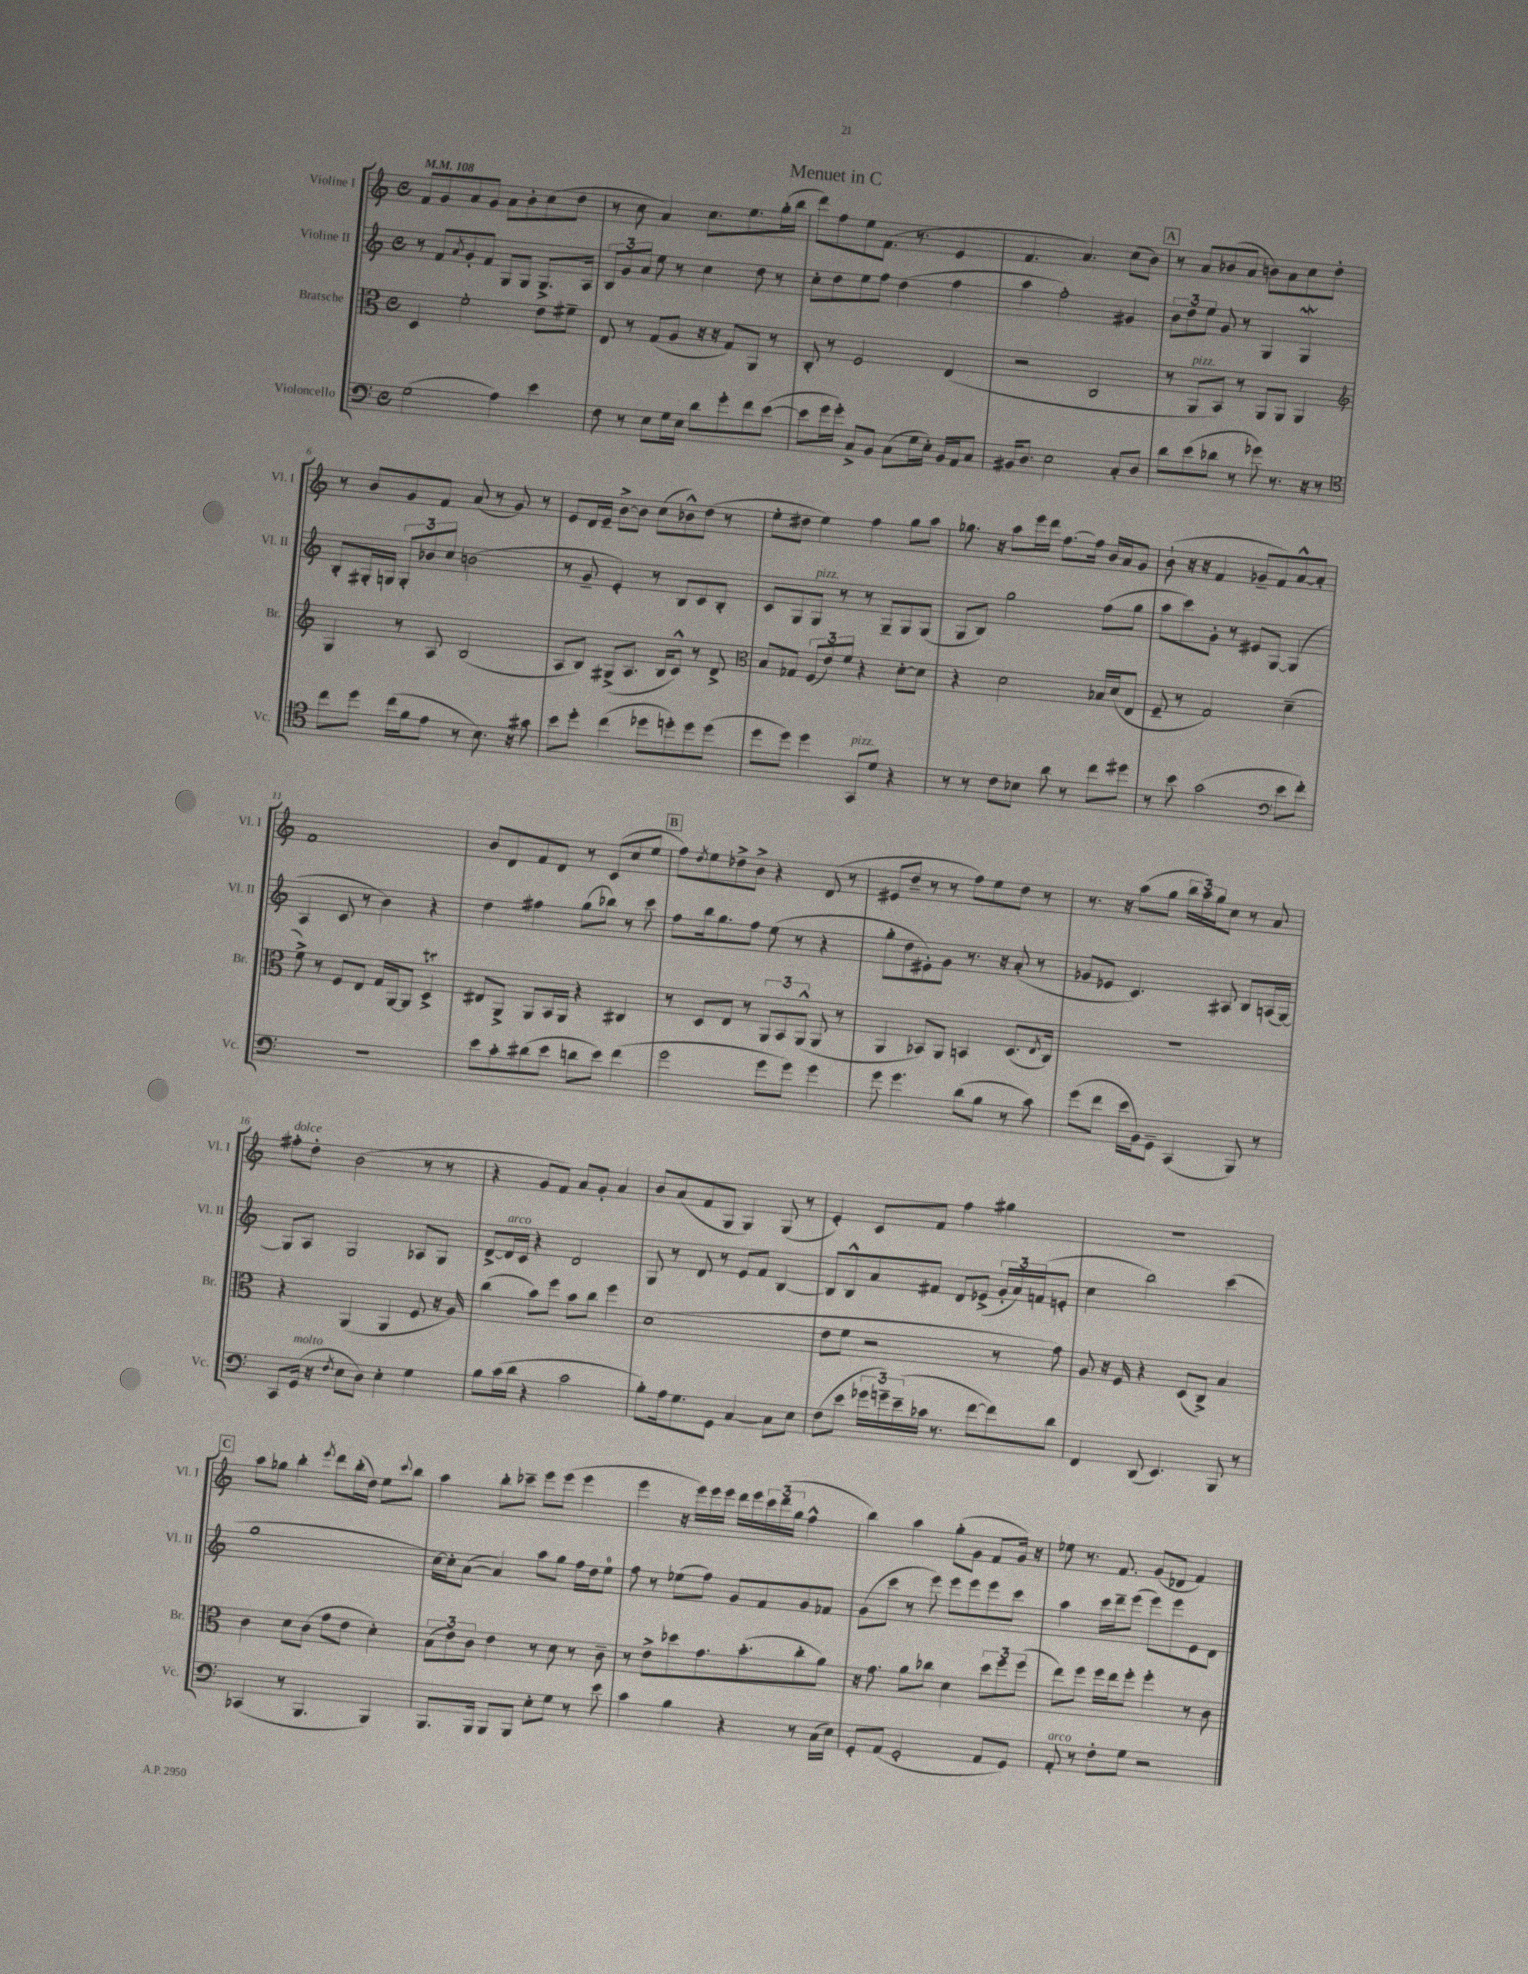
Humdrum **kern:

**kern	**kern	**kern	**kern
*staff4	*staff3	*staff2	*staff1
*clefF4	*clefC3	*clefG2	*clefG2
*k[]	*k[]	*k[]	*k[]
*M4/4	*M4/4	*M4/4	*M4/4
*met(c)	*met(c)	*met(c)	*met(c)
*MM108	*MM108	*MM108	*MM108
(2G\	4D/	8r	8f/L
.	.	8f/L	8g/
.	.	8qa/	.
.	2f'\	8g'/	8a/
.	.	8f/J	8g/J
4A\)	.	8G/L	8a\L
.	.	8G/J	8b'\
4e\	8e\L	8.G^/L	(8cc\
.	8f#~\J	.	8dd\J
.	.	16A/Jk	.
=	=	=	=
8F\	8E/	12B/L	8r
.	.	12g/	.
8r	8r	.	8cc\
.	.	12a/J	.
8E\L	(8G/L	8ee\	4a/)
16G\L	8A/J	8r	.
16E\JJ	.	.	.
8d\L	16r	4cc\	8.cc\L
.	16r	.	.
8g'\	8G/L)	.	.
.	.	.	8.ee\
8f\	8AA/J	8dd\	.
([8e\J	8r	8r	(16gg'\L
.	.	.	16bb\JJ
=	=	=	=
8e\]L	8C'/	8cc'\L	8ddd\L)
16g\L	8r	8dd\	8ff\
16g'\JJ)	.	.	.
8C^/L	2F/	8ee\	8ee\
8BB/J	.	8ff\J	(8.f\J
(8C\L	.	(4dd\	.
.	.	.	8.r
16G\L	.	.	.
16E'\JJ)	.	.	.
16BB/LL	(4E/	4ff\	4e/
16AA/J	.	.	.
8C/J	.	.	.
=	=	=	=
16BB#/LK	2r	4aa\	4.f/
8.D/J	.	.	.
2E\	.	2ff'\)	.
.	.	.	4.a/)
.	2C/	.	.
8C'/L	.	4g#/	(8cc\L
8D/J	.	.	8b\J)
=	=	=	=
8d\L	8r	12b\L	8r
.	.	12dd\	.
(8e\	8AA/L	.	8a/L
.	.	12ee\J	.
8d-\J	8BB/J)	8g/	(8b-/
8r	8r	8r	8a/J
8g-\)	8AA/L	4G/	8b\L)
8.r	8AA/J	.	8a\
.	4AA/	4G/	8cc\
16r	.	.	.
8r	.	.	8dd'\J
=	=	=	=
*clefC4	*clefG2	*	*
8cc\L	4G/	8B'/L	8r
8dd\J	.	16G#'/L	8b/L
.	.	16G/JJ	.
(16cc\LL	8r	12G'/L	8g/
16f\J	.	.	.
.	.	12b-/	.
8e\J	8A/	.	8f/J
.	.	12cc/J	.
8r	(2B/	(2b\	(8a/
8.B\)	.	.	8r
.	.	.	8g/)
16r	.	.	.
8g#\	.	.	8r
=	=	=	=
8b\L	8A/L	8r	8e/L
8dd'\J	8B/J)	8g~/	16d/L
.	.	.	16e~/JJ
(4cc\	(8G#^/L	4e'/)	[8b^\L
.	8.A/J	.	8b\]J
8dd-\L	.	8r	(8cc\L
.	16B/LK	.	.
8dd'\)	8c^^/J)	8B/L	8b-^^\)
8dd\	8r	8c/	(8dd\J
(8dd\J	8d^/	8B'/J	8r
=	=	=	=
*	*clefC3	*	*
8dd\L	8B/L	8c/L	8ee'\L
8dd\J)	8G-/J	8G/	8dd#\J
4dd\	(12F/L	8G/J	4ee\)
.	12e/)	.	.
.	.	8r	.
.	12f/J	.	.
8GG/L	4r	8r	4ff\
8d/J	.	8G~/L	.
4r	[8d'\L	8G/	8gg\L
.	8d\]J	(8G/J	8aa\J
=	=	=	=
8r	4r	8G/L	8.gg-\
8r	.	8B/J)	.
.	.	.	16r
8c\L	2d\	2gg\	8aa\L
8B-\J	.	.	16eee\L
.	.	.	16ddd\JJ
8a\	.	.	[8.ff\L
8r	.	.	.
.	.	.	16ff\]Jk
8cc\L	16B-/LL	(8ff\L	16b/LL
.	(16d/J	.	16a/J
8dd#\J	8E/J	8gg\J	8g/J
=	=	=	=
8r	8F~/	8aa\L	(8b`\
8b\	8r	8ccc\)	16r
.	.	.	16r
(2g\	2G/)	8g'\J	4f/
.	.	8r	.
.	.	8e#/L	8g-~/L
.	.	[8G/J	8f/)
*clefF4	*	*	*
8e\L	(4d~\	(4G/]	[8a^^/
8f'\J)	.	.	8a'/]J
=	=	=	=
1r	8f^\)	4A/	1f
.	8r	.	.
.	8F/L	8c/	.
.	8E/J	8r	.
.	16G/LL	4b\)	.
.	[16AA/J	.	.
.	8AA/]J	.	.
.	4D^/	4r	.
=	=	=	=
8e\L	8E#/L	4dd\	8b/L
8c'\	8AA^/J	.	8d/
(8d#\	8AA/L	4ff#\	8f/
8e\J	16BB/L	.	8d/J
.	16AA/JJ	.	.
8d\L	4r	(8gg\L	8r
8e\J)	.	8bb-\J)	(8c/L
(4f\	4C#/	8r	8cc/
.	.	8ccc\	8ee/J
=	=	=	=
2g\	8r	8ff\L	8ff\L)
.	.	.	8qdd/
.	8D/L	16bb\k	8ee\
.	.	8.gg\	.
.	8E/J	.	8dd-^\
.	8r	8ff\J	8b^\J
8g\L	12AA/L	(8ee\	4r
.	12BB/	.	.
8g\J)	.	8r	.
.	(12AA^^/J	.	.
4g\	8AA/	4r	(8d/
.	8r	.	8r
=	=	=	=
8g\	4AA/	8gg'\L	8e#/L
4.g\	.	8dd\	8dd~/J
.	8BB-/L)	8e#'\)	8r
.	8AA/J	8g\J	8r
(8d\L	4BB/	8.r	8ff\L)
8B\J	.	.	8ee\
.	.	16r	.
8r	(8.D/L	(8a'/	8dd\J
8c\)	.	8r	8r
.	8qE/	.	.
.	16C/Jk)	.	.
=	=	=	=
(8g\L	1r	8g-/L	8.r
8f\J	.	8e-/J	.
.	.	.	16r
16e\LL	.	4.c/)	(8aa\L
16BB\J)	.	.	.
8GG~\J	.	.	8gg\J
(4CC/	.	.	24bb\LL
.	.	.	24aa\)
.	.	.	24gg\J
.	.	8A#/	8cc\J
8BBB/)	.	8B/L	8r
8r	.	(16A/L	8a/
.	.	[16G/JJ)	.
=	=	=	=
8CC/L	4r	8G/]L	8ff#'\L
(16GG/Jk	.	8A/J	8dd'\J
16r	.	.	.
8qF/	.	.	.
8E\L	(4AA/	2G/	(2b\
8D\J)	.	.	.
4E'\	4AA/	.	.
4G\	8F/	8A-/L	8r
.	16r	8G/J	8r
.	16A/)	.	.
=	=	=	=
8B\L	(4cc\	[8d^/L	4r
(16c\L	.	16d/]L	.
16d\JJ	.	16c/JJ	.
4r	8b\L)	4r	8g/L
.	8ff\J	.	8f/J)
2c\	8b\L	2d/	8a/L
.	8cc\J	.	8g'/J
.	4ff\	.	4a/
=	=	=	=
8B'\L)	(1d	8G/	8b/L
16A\k	.	8r	(8a/
8.G\	.	.	.
.	.	8d/	8f/
8GG\J	.	8r	8G/J
[4C/	.	8e/L	4G/)
.	.	8f/J	.
8C\]L	.	[4B/	(8G/
8E\J	.	.	8r
=	=	=	=
(8F\L	8e\L	8B/]L	4e'/)
8e\J	8f\J	8B^^/	.
24g-\LL	2r	8a/	8c/L
24g~\)	.	.	.
(24e~\	.	.	.
16c-\JJ	.	8f#/J	8f/J
8.r	.	.	.
.	.	8d/L	4ff\
[8f\L	.	(8e-^/J	.
8f\])	8r	24g'/LL	4gg#\
.	.	24a/)	.
.	.	(24f/J	.
8d\J	8g\)	8e'/J	.
=	=	=	=
4FF/	8A/	4cc\	1r
.	16r	.	.
.	16F/	.	.
(8DD/	4r	2bb\)	.
4.EE/)	.	.	.
.	(8D/L	.	.
.	8C^/J)	.	.
8BBB/	4B/	(4ccc\	.
8r	.	.	.
=	=	=	=
(4CC-/	4c\	1gg	8aa\L
.	.	.	8gg-\J
8r	8d\L	.	4bb'\
4.BBB/	(8c\J	.	.
.	.	.	8qeee/
.	8g\L	.	8ddd\L
.	8e\J	.	(16bb'\L
.	.	.	16dd\JJ)
4BBB/)	4d'\)	.	8ee\L
.	.	.	8qqccc/
.	.	.	8bb\J
=	=	=	=
8.BBB/L	(12B\L	[16cc\LL)	4aa\
.	.	16cc'\]J	.
.	12e\)	.	.
.	.	([8a\J	.
.	12c\J	.	.
16BBB/Jk	.	.	.
8BBB/L	4e\	4a/])	8bb'\L
8BBB/J	.	.	8ccc-~\J
8E'\L	8r	8aa\L	8eee\L
8G\J	8d\	8gg\J	(8eee\J
8r	8r	16ff\LL	4eee\
.	.	16dd\J	.
8e\	8c~\	8ee\J	.
=	=	=	=
4c\	8r	8ff\	4eee\
.	8e^\L	8r	.
4B\	8dd-\	(8ee-\L	16r
.	.	.	16eee\LL)
.	8.g\	8ff\J)	16eee\
.	.	.	16eee\JJ
4r	.	8g/L	16ddd\LL
.	(8.b'\	.	16eee\
.	.	8f/	24ccc\
.	.	.	(24ddd\
.	.	.	24gg\JJ
8r	8cc'\	8g/	4ff^^\
(16C\LL	8a\J)	8f-/J	.
16E\JJ)	.	.	.
=	=	=	=
8GG'/L	16r	(8g\L	4bb\)
.	8.g\	.	.
(8AA/J	.	8ccc\J	.
2GG'/	8a\L	8r	4aa\
.	8cc-\J	8eee\)	.
.	4d\	8eee\L	(8gg'\L
.	.	8eee\	8g\J
8AA/L	12dd\L	8eee\	8f/L
.	12ff\	.	.
8GG/J)	.	8ccc\J	16g/Jk)
.	(12ff\J	.	.
.	.	.	16r
=	=	=	=
8AA'/	8ee\L)	4aa\	8ee-\
8r	8ff\J	.	8.r
8F'\L	16ff\LL	16ccc\LL	.
.	16ee\J	16ddd~\J	8.f/
8G\J	8ff'\J	(8eee\J	.
2r	4ff'\	8eee\L)	(8g/L
.	.	8eee\	8d-/J
.	8r	8e\	4f/)
.	8c\	8d\J	.
==	==	==	==
*-	*-	*-	*-
